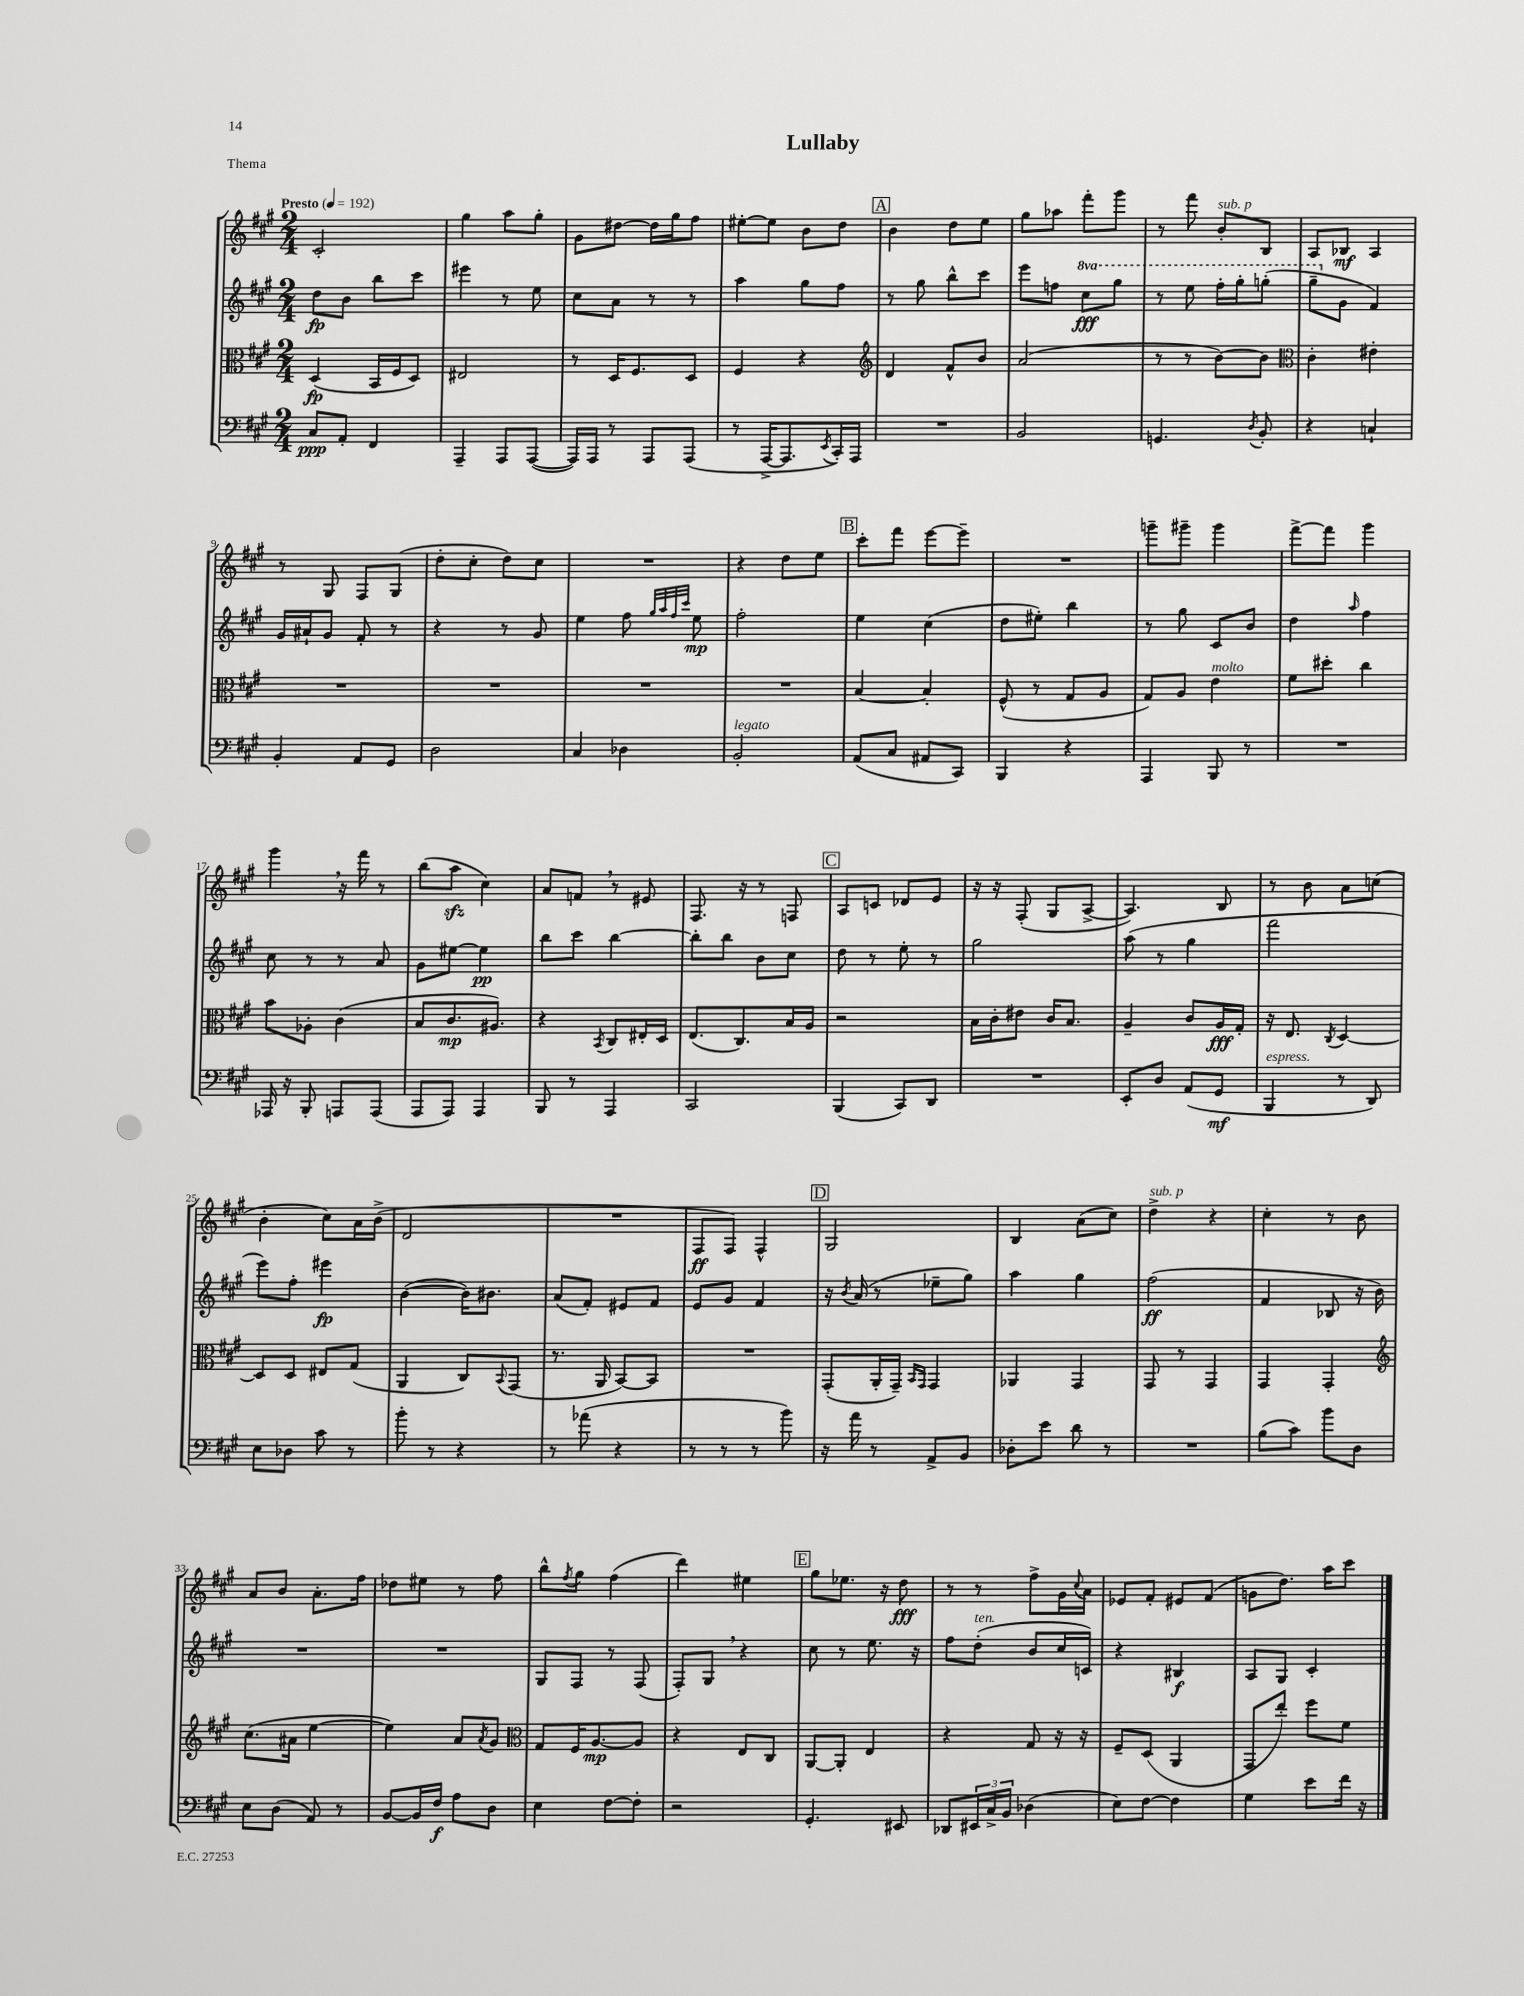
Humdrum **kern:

**kern	**dynam	**kern	**dynam	**kern	**dynam	**kern	**dynam
*part4	*part4	*part3	*part3	*part2	*part2	*part1	*part1
*staff4	*staff4	*staff3	*staff3	*staff2	*staff2	*staff1	*staff1
*clefF4	*	*clefC3	*	*clefG2	*	*clefG2	*
*k[f#c#g#]	*	*k[f#c#g#]	*	*k[f#c#g#]	*	*k[f#c#g#]	*
*M2/4	*	*M2/4	*	*M2/4	*	*M2/4	*
*MM192	*	*MM192	*	*MM192	*	*MM192	*
=1	=1	=1	=1	=1	=1	=1	=1
!	!	!	!	!	!	!LO:TX:a:B:t=Presto	!
8C#/L	ppp	(4D/	fp	8dd\L	fp	2c#'/	.
8AA'/J	.	.	.	8b\J	.	.	.
4FF#/	.	16BB/LL	.	8bb\L	.	.	.
.	.	16F#/J	.	.	.	.	.
.	.	8D/J)	.	8ccc#\J	.	.	.
=2	=2	=2	=2	=2	=2	=2	=2
4AAA~/	.	2E#X/	.	4eee#X\	.	4gg#\	.
8AAA/L	.	.	.	8r	.	8aa\L	.
([8AAA/J	.	.	.	8ee\	.	8gg#'\J	.
=3	=3	=3	=3	=3	=3	=3	=3
16AAA/LL])	.	8r	.	8cc#\L	.	8g#\L	.
16AAA/JJ	.	.	.	.	.	.	.
8r	.	16D/KL	.	8a\J	.	[8dd#X\J	.
.	.	8.F#/	.	.	.	.	.
8AAA/L	.	.	.	8r	.	16dd#\LL]	.
.	.	.	.	.	.	16gg#\J	.
(8AAA/J	.	8D/J	.	8r	.	8ff#\J	.
=4	=4	=4	=4	=4	=4	=4	=4
8r	.	4F#/	.	4aa\	.	[8ee#X'\L	.
[16AAA^/KL	.	.	.	.	.	8ee#\J]	.
8.AAA/]	.	.	.	.	.	.	.
.	.	4r	.	8gg#\L	.	8b\L	.
8qEE/	.	.	.	.	.	.	.
16CC#'/L)	.	.	.	8ff#\J	.	8dd\J	.
16AAA/JJ	.	.	.	.	.	.	.
!!LO:REH:place=s1:t=A
=5	=5	=5	=5	=5	=5	=5	=5
*	*	*clefG2	*	*	*	*	*
2r	.	4d/	.	8r	.	4b\	.
.	.	.	.	8gg#\	.	.	.
.	.	8f#^^/L	.	8bb^^\L	.	8dd\L	.
.	.	8b/J	.	8ccc#\J	.	8ee\J	.
=6	=6	=6	=6	=6	=6	=6	=6
2BB/	.	(2a/	.	8eee\L	.	8gg#\L	.
.	.	.	.	8ffn\J	.	8aa-X\J	.
*	*	*	*	*8va	*	*	*
.	.	.	.	8ccc#\L	fff	8fff#'\L	.
.	.	.	.	8ggg#\J	.	8ggg#\J	.
=7	=7	=7	=7	=7	=7	=7	=7
4.GGn/	.	8r	.	8r	.	8r	.
.	.	8r	.	8eee\	.	8fff#\	.
!	!	!	!	!	!	!LO:TX:a:i:t=sub. p	!
.	.	[8b\L)	.	16fff#'\LL	.	8b'/L	.
.	.	.	.	16ggg#'\J	.	.	.
8qD/	.	.	.	.	.	.	.
8BB'/	.	8b\J]	.	(8gggn'\J	.	8B/J	.
=8	=8	=8	=8	=8	=8	=8	=8
*	*	*clefC3	*	*	*	*	*
4r	.	4c#'\	.	8ggg#~\L	.	8A/L	.
*	*	*	*	*X8va	*	*	*
.	.	.	.	8g#\J	.	8B-X/J	mf
4Cn`/	.	4e#X'\	.	4f#/)	.	4A/	.
!!LO:LB:g=z
=9	=9	=9	=9	=9	=9	=9	=9
4BB'/	.	2r	.	16g#/LL	.	8r	.
.	.	.	.	16a#X`/J	.	.	.
.	.	.	.	8g#/J	.	8G#/	.
8AA/L	.	.	.	8f#'/	.	8F#/L	.
8GG#/J	.	.	.	8r	.	(8G#/J	.
=10	=10	=10	=10	=10	=10	=10	=10
2D\	.	2r	.	4r	.	8dd'\L	.
.	.	.	.	.	.	8cc#'\J	.
.	.	.	.	8r	.	8dd\L)	.
.	.	.	.	8g#/	.	8cc#\J	.
=11	=11	=11	=11	=11	=11	=11	=11
4C#/	.	2r	.	4ee\	.	2r	.
4D-X\	.	.	.	8ff#\	.	.	.
.	.	.	.	32qqgg#/LLL	.	.	.
.	.	.	.	32qqaa/	.	.	.
.	.	.	.	32qqff#/	.	.	.
.	.	.	.	32qqccc#/JJJ	.	.	.
.	.	.	.	8ee\	mp	.	.
=12	=12	=12	=12	=12	=12	=12	=12
!LO:TX:a:i:t=legato	!	!	!	!	!	!	!
2BB'/	.	2r	.	2ff#'\	.	4r	.
.	.	.	.	.	.	8dd\L	.
.	.	.	.	.	.	8ee\J	.
!!LO:REH:place=s1:t=B
=13	=13	=13	=13	=13	=13	=13	=13
(8AA/L	.	[4B/	.	4ee\	.	8ccc#'\L	.
8C#/J	.	.	.	.	.	8fff#\J	.
8AA#X/L	.	4B'/]	.	(4cc#\	.	[8eee\L	.
8CC#/J)	.	.	.	.	.	8eee~\J]	.
=14	=14	=14	=14	=14	=14	=14	=14
4BBB/	.	(8F#^^/	.	8dd\L	.	2r	.
.	.	8r	.	8ee#X'\J)	.	.	.
4r	.	8G#/L	.	4bb\	.	.	.
.	.	8A/J	.	.	.	.	.
=15	=15	=15	=15	=15	=15	=15	=15
4AAA/	.	8G#/L)	.	8r	.	8gggn~\L	.
.	.	8A/J	.	8gg#\	.	8ggg#X~\J	.
!	!	!LO:TX:a:i:t=molto	!	!	!	!	!
8BBB/	.	4e\	.	8c#/L	.	4ggg#\	.
8r	.	.	.	8b/J	.	.	.
=16	=16	=16	=16	=16	=16	=16	=16
2r	.	8f#\L	.	4dd\	.	[8fff#^\L	.
.	.	8dd#X'\J	.	.	.	8fff#\J]	.
.	.	.	.	16qqaa/	.	.	.
.	.	4cc#\	.	4ff#\	.	4ggg#\	.
!!LO:LB:g=z
=17	=17	=17	=17	=17	=17	=17	=17
16AAA-X/	.	8b\L	.	8cc#\	.	4ggg#,\	.
16r	.	.	.	.	.	.	.
8BBB'/	.	8A-X'\J	.	8r	.	.	.
8AAAn/L	.	(4c#\	.	8r	.	16r	.
.	.	.	.	.	.	16fff#\	.
(8AAA/J	.	.	.	8a/	.	8r	.
=18	=18	=18	=18	=18	=18	=18	=18
8AAA/L	.	8B/L	.	8g#\L	.	(8bb\L	.
8AAA/J)	.	8.c#/	mp	[8ee#X\J	.	8aazz\J	.
4AAA/	.	.	.	4ee#\]	pp	4cc#\)	.
.	.	8.A#X/J)	.	.	.	.	.
=19	=19	=19	=19	=19	=19	=19	=19
8BBB/	.	4r	.	8bb\L	.	8a/L	.
8r	.	.	.	8ccc#\J	.	8fn,/J	.
.	.	8qBB/	.	.	.	.	.
4AAA/	.	8C#/L	.	[4bb\	.	8r	.
.	.	16E#X'/L	.	.	.	8e#X/	.
.	.	16D/JJ	.	.	.	.	.
=20	=20	=20	=20	=20	=20	=20	=20
2CC#/	.	(8.E/L	.	8bb'\L]	.	8.F#/	.
.	.	.	.	8bb\J	.	.	.
.	.	8.C#/)	.	.	.	16r	.
.	.	.	.	8b\L	.	8r	.
.	.	16B/L	.	8cc#\J	.	8Fn/	.
.	.	16A/JJ	.	.	.	.	.
!!LO:REH:place=s1:t=C
=21	=21	=21	=21	=21	=21	=21	=21
(4BBB/	.	2r	.	8dd\	.	8A/L	.
.	.	.	.	8r	.	8cn/J	.
8CC#/L)	.	.	.	8ee'\	.	8d-X/L	.
8DD/J	.	.	.	8r	.	8e/J	.
=22	=22	=22	=22	=22	=22	=22	=22
2r	.	16B\LL	.	2gg#\	.	16r	.
.	.	16c#'\J	.	.	.	16r	.
.	.	8e#X\J	.	.	.	(8F#'/	.
.	.	16c#/KL	.	.	.	8G#/L	.
.	.	8.B/J	.	.	.	.	.
.	.	.	.	.	.	[8A^/J	.
=23	=23	=23	=23	=23	=23	=23	=23
8EE'/L	.	4A~/	.	(8aa\	.	4.A/])	.
8D/J	.	.	.	8r	.	.	.
(8AA/L	.	8c#/L	.	4gg#\	.	.	.
8GG#/J	mf	16A/L	fff	.	.	8B/	.
.	.	16G#'/JJ	.	.	.	.	.
=24	=24	=24	=24	=24	=24	=24	=24
!LO:TX:a:i:t=espress.	!	!	!	!	!	!	!
4BBB/	.	16r	.	2fff#\	.	8r	.
.	.	8.E/	.	.	.	.	.
.	.	.	.	.	.	8b\	.
.	.	8qC#/	.	.	.	.	.
8r	.	[4D/	.	.	.	8a\L	.
8DD/)	.	.	.	.	.	(8ccn\J	.
!!LO:LB:g=z
=25	=25	=25	=25	=25	=25	=25	=25
8E\L	.	8D/L]	.	8eee\L)	.	4b'\	.
8D-X\J	.	8D/J	.	8ff#'\J	.	.	.
8c#\	.	8E#X/L	.	4eee#X\	fp	8cc#\L)	.
8r	.	(8G#/J	.	.	.	16a\L	.
.	.	.	.	.	.	(16b^\JJ	.
=26	=26	=26	=26	=26	=26	=26	=26
8b'\	.	4AA/	.	([4b\	.	2d/	.
8r	.	.	.	.	.	.	.
4r	.	8C#/L)	.	16b\KL])	.	.	.
.	.	.	.	8.b#X\J	.	.	.
.	.	8qqBB/	.	.	.	.	.
.	.	(8GG#/J	.	.	.	.	.
=27	=27	=27	=27	=27	=27	=27	=27
8r	.	8.r	.	(8a/L	.	2r	.
(8a-X\	.	.	.	8f#'/J)	.	.	.
.	.	16AA/	.	.	.	.	.
4r	.	[8BB/L)	.	8e#X/L	.	.	.
.	.	8BB/J]	.	8f#/J	.	.	.
=28	=28	=28	=28	=28	=28	=28	=28
8r	.	2r	.	8e/L	.	8F#/L	ff
8r	.	.	.	8g#/J	.	8F#/J)	.
8r	.	.	.	4f#/	.	4F#^^/	.
8b\)	.	.	.	.	.	.	.
!!LO:REH:place=s1:t=D
=29	=29	=29	=29	=29	=29	=29	=29
16r	.	(8GG#'/L	.	16r	.	2G#/	.
.	.	.	.	8qb/	.	.	.
16a\	.	.	.	(16a/	.	.	.
8r	.	16AA'/L	.	8r	.	.	.
.	.	16GG#~/JJ)	.	.	.	.	.
.	.	16qqBB/LL	.	.	.	.	.
.	.	16qqGG#/JJ	.	.	.	.	.
8AA^/L	.	4GG#/	.	8ee-X~\L	.	.	.
8BB/J	.	.	.	8gg#\J)	.	.	.
=30	=30	=30	=30	=30	=30	=30	=30
8D-X'\L	.	4AA-X/	.	4aa\	.	4B/	.
8e\J	.	.	.	.	.	.	.
8d\	.	4GG#/	.	4gg#\	.	(8a\L	.
8r	.	.	.	.	.	8cc#\J)	.
=31	=31	=31	=31	=31	=31	=31	=31
!	!	!	!	!	!	!LO:TX:a:i:t=sub. p	!
2r	.	8GG#/	.	(2ff#\	ff	4dd^\	.
.	.	8r	.	.	.	.	.
.	.	4GG#/	.	.	.	4r	.
=32	=32	=32	=32	=32	=32	=32	=32
(8B\L	.	4GG#/	.	4f#/	.	4cc#'\	.
8c#\J)	.	.	.	.	.	.	.
8b\L	.	4GG#'/	.	8B-X/	.	8r	.
8D\J	.	.	.	16r	.	8b\	.
.	.	.	.	16b\)	.	.	.
!!LO:LB:g=z
=33	=33	=33	=33	=33	=33	=33	=33
*	*	*clefG2	*	*	*	*	*
8E\L	.	(8.cc#\L	.	2r	.	8a/L	.
(8D\J	.	.	.	.	.	8b/J	.
.	.	16a#X\Jk	.	.	.	.	.
8AA/)	.	[4ee\	.	.	.	8.a'\L	.
8r	.	.	.	.	.	.	.
.	.	.	.	.	.	16ff#\Jk	.
=34	=34	=34	=34	=34	=34	=34	=34
[8BB/L	.	4ee\])	.	2r	.	8dd-X\L	.
16BB/L]	.	.	.	.	.	8ee#X\J	.
16F#/JJ	f	.	.	.	.	.	.
8A\L	.	8a/L	.	.	.	8r	.
.	.	8qa/	.	.	.	.	.
8D\J	.	8g#/J	.	.	.	8ff#\	.
=35	=35	=35	=35	=35	=35	=35	=35
*	*	*clefC3	*	*	*	*	*
4E\	.	8G#/L	.	8G#/L	.	8bb^^\L	.
.	.	.	.	.	.	8qff#/	.
.	.	16F#/K	.	8F#/J	.	8gg#\J	.
.	.	[8.A/	mp	.	.	.	.
[8F#\L	.	.	.	8r	.	(4ff#\	.
8F#'\J]	.	8A/J]	.	(8F#/	.	.	.
=36	=36	=36	=36	=36	=36	=36	=36
2r	.	4r	.	8F#'/L)	.	4ddd\)	.
.	.	.	.	8G#,/J	.	.	.
.	.	8E/L	.	4r	.	4ee#X\	.
.	.	8C#/J	.	.	.	.	.
!!LO:REH:place=s1:t=E
=37	=37	=37	=37	=37	=37	=37	=37
4.GG#'/	.	[8AA/L	.	8cc#\	.	8gg#\L	.
.	.	8AA'/J]	.	8r	.	8.ee-X\J	.
.	.	4E/	.	8.ee\	.	.	.
.	.	.	.	.	.	16r	.
8EE#X/	.	.	.	.	.	8dd\	fff
.	.	.	.	16r	.	.	.
=38	=38	=38	=38	=38	=38	=38	=38
8DD-X/L	.	4r	.	8ff#\L	.	8r	.
!	!	!	!	!LO:TX:a:i:t=ten.	!	!	!
24EE#X/L	.	.	.	(8dd'\J	.	8r	.
24C#^/	.	.	.	.	.	.	.
24BB/JJ	.	.	.	.	.	.	.
(4D-X\	.	8G#/	.	8b/L	.	8ff#^\L	.
.	.	16r	.	16cc#/L	.	16g#\L	.
.	.	.	.	.	.	8qqcc#/	.
.	.	16r	.	16cn/JJ)	.	16a\JJ	.
=39	=39	=39	=39	=39	=39	=39	=39
8E\L)	.	8F#~/L	.	4r	.	8e-X/L	.
[8F#\J	.	(8D/J	.	.	.	8f#'/J	.
4F#\]	.	4AA/	.	4B#X/	f	8e#X/L	.
.	.	.	.	.	.	(8f#/J	.
=40	=40	=40	=40	=40	=40	=40	=40
4G#\	.	8GG#/L	.	8A/L	.	8gn\L	.
.	.	8ee'/J)	.	8G#/J	.	8.dd\J)	.
8e\L	.	8ff#\L	.	4c#'/	.	.	.
.	.	.	.	.	.	16aa\KL	.
16f#\Jk	.	8f#\J	.	.	.	8ccc#\J	.
16r	.	.	.	.	.	.	.
==	==	==	==	==	==	==	==
*-	*-	*-	*-	*-	*-	*-	*-
